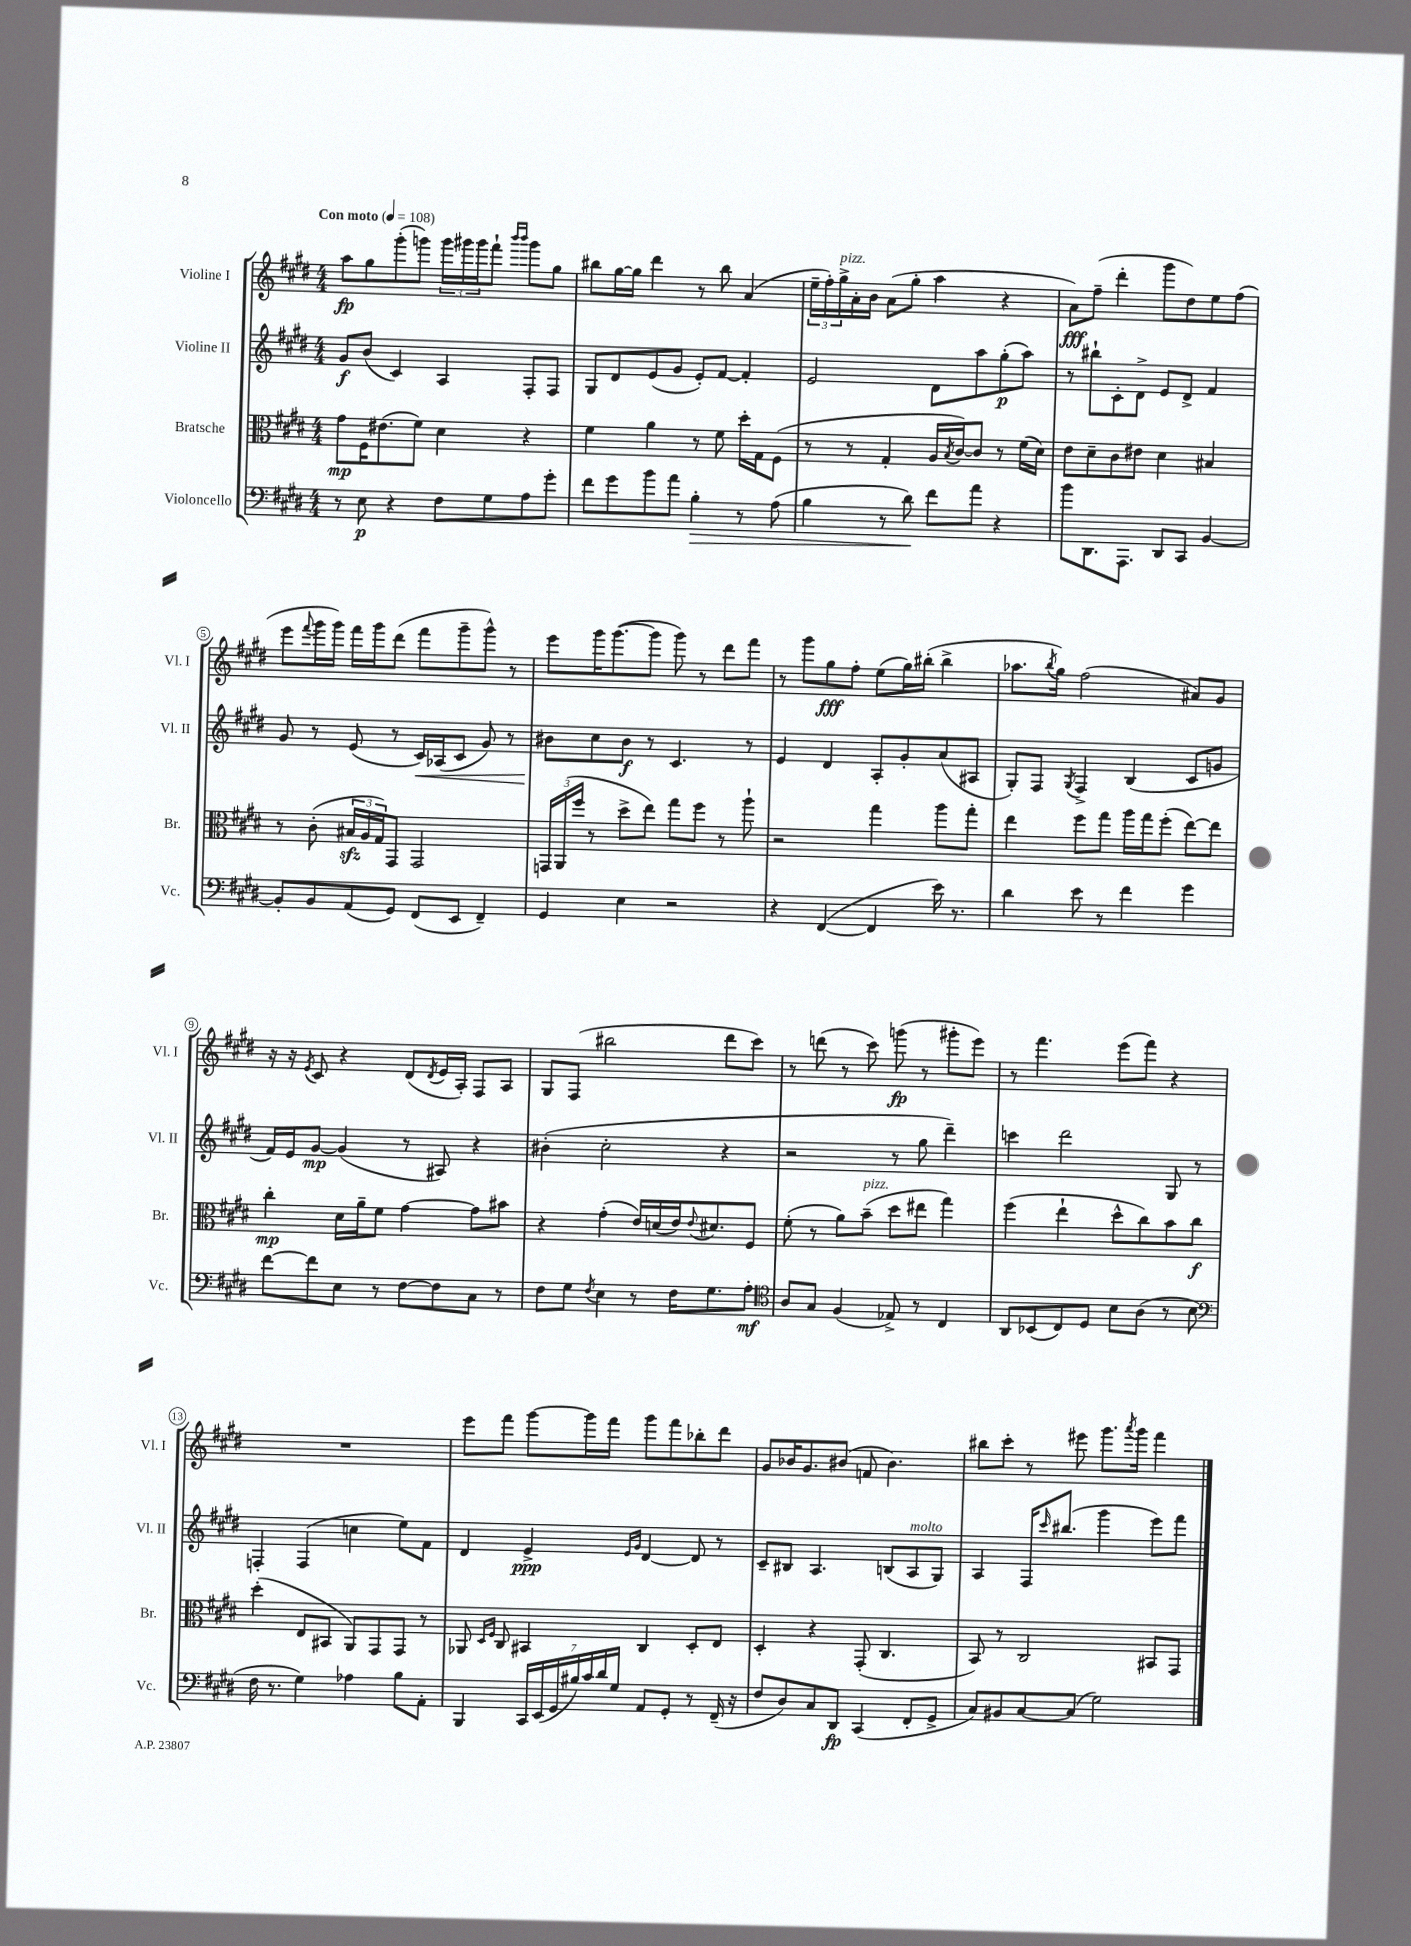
<<
\new StaffGroup <<
\new Staff = "s0" \with { instrumentName = "Violine I" shortInstrumentName = "Vl. I" } {
    \clef treble \key e \major \numericTimeSignature \time 4/4 \tempo "Con moto" 4 = 108
    a''8\fp gis''8 gis'''8-.( g'''8) \tuplet 3/2 { g'''16 gis'''16 gis'''16 } fis'''8-! \grace { b'''16 b'''16 } gis'''8 gis''8 |
    bis''8 gis''16~ gis''16 dis'''4 r8 bis''8 a'4( |
    \tuplet 3/2 { e''16-- fis''16-.) gis''16->^\markup { \italic "pizz." } } a'16-. b'16 a'8( gis''8-. a''4 r4 |
    a'8\fff) fis''8--( dis'''4-. gis'''8 dis''8) e''8 fis''8( |
    e'''8 \appoggiatura { fis'''8 } gis'''16 gis'''16) fis'''16 gis'''16 dis'''8( fis'''8 gis'''8-- gis'''8-^) r8 |
    e'''8 gis'''16 gis'''8.~( gis'''8 gis'''8) r8 dis'''8 fis'''8 |
    r8 gis'''8 gis''8\fff fis''8-. e''8( gis''16) bis''16-.( bis''4-> |
    aes''8. \acciaccatura { b''8 } gis''16) fis''2( ais'8) gis'8 |
    r16 r16 \acciaccatura { e'8 } cis'8 r4 dis'8( \acciaccatura { dis'8 } e'16 a16-.) fis8 a8 |
    gis8 fis8( bis''2 dis'''8 cis'''8) |
    r8 d'''8( r8 cis'''8) g'''8\fp( r8 gis'''8-. e'''8) |
    r8 fis'''4. e'''8( fis'''8) r4 |
    R1 |
    e'''8 fis'''8 gis'''8~ gis'''16 fis'''16 gis'''8 fis'''8 bes''8-. dis'''8 |
    gis'8 bes'16 gis'8. bis'8( f'8 bis'4.) |
    bis''8 cis'''8-. r8 eis'''8 gis'''8. \acciaccatura { a'''8 } gis'''16 fis'''4 \bar "|." |
}
\new Staff = "s1" \with { instrumentName = "Violine II" shortInstrumentName = "Vl. II" } {
    \clef treble \key e \major \numericTimeSignature \time 4/4
    gis'8\f b'8( cis'4) a4 fis8-. fis8 |
    gis8 dis'8 e'8( gis'8 e'8-.) fis'8~ fis'4-. |
    e'2 dis'8 a''8 gis''8-.\p( a''8) |
    r8 bis''8-! cis'8-. dis'8-> e'8 dis'8-> fis'4 |
    gis'8 r8 e'8( r8 cis'16\<) aes16( cis'8 gis'8) r8 |
    bis'8\! cis''8 bis'8\f r8 cis'4. r8 |
    e'4 dis'4 a8-. gis'8-. a'8( ais8 |
    gis8-.) fis8 \acciaccatura { gis8 } fis4-> b4( cis'8 g'8 |
    fis'16) e'16 gis'8~\mp gis'4( r8 ais8) r4 |
    bis'4-.( cis''2-. r4 |
    r2 r8 gis''8 dis'''4--) |
    c'''4 dis'''2 gis8 r8 |
    f4-. f4( c''4 e''8) fis'8 |
    dis'4 e'4->\ppp \grace { e'16 gis'16 } dis'4~ dis'8 r8 |
    cis'8-- bis8 a4. b8( a8^\markup { \italic "molto" } gis8) |
    a4 fis16 \grace { cis'''16 } bis''8.( gis'''4 e'''8) fis'''8 \bar "|." |
}
\new Staff = "s2" \with { instrumentName = "Bratsche" shortInstrumentName = "Br." } {
    \clef alto \key e \major \numericTimeSignature \time 4/4
    gis'8\mp fis16 eis'8.( fis'8) dis'4 r4 |
    fis'4 a'4 r8 fis'8 dis''16-. gis16 fis8( |
    r8 r8 gis4-. a16 \acciaccatura { b8 } cis'16~) cis'8 r8 fis'16( dis'16) |
    e'8 dis'8-- cis'8 eis'8 dis'4 bis4 |
    r8 cis'8-.( \tuplet 3/2 { bis16\sfz a16 gis16) } gis,8 gis,2 |
    \tuplet 3/2 { g,16 a,16( fis''16 } r8 dis''8-> e''8) gis''8 fis''8 r8 a''8-! |
    r2 gis''4 a''8 gis''8-. |
    e''4 fis''8 gis''8 a''16 gis''16 fis''8-.( e''8~) e''8 |
    cis''4-.\mp dis'16 a'16-- fis'8 gis'4~ gis'8 bis'8 |
    r4 gis'4-.( e'16) d'16( e'16) \appoggiatura { e'8 } dis'8. fis8 |
    fis'8-.( r8 a'8) b'8--^\markup { \italic "pizz." }( dis''8 eis''8 gis''4) |
    fis''4( e''4-! dis''8-^ cis''8) b'8 cis''8\f |
    dis''4-.( e8 bis,8 a,8) gis,8 gis,8 r8 |
    aes,8 \grace { dis16 fis16 } cis8 bis,4 cis4 dis8-. e8 |
    dis4-. r4 gis,8-.( cis4. |
    b,8) r8 cis2 bis,8 gis,8 \bar "|." |
}
\new Staff = "s3" \with { instrumentName = "Violoncello" shortInstrumentName = "Vc." } {
    \clef bass \key e \major \numericTimeSignature \time 4/4
    r8 e8\p r4 fis8 gis8 a8 gis'8-. |
    fis'8 gis'8 b'8 a'8 b4-.\> r8 a8( |
    b4 r8 dis'8\!) fis'8 a'8 r4 |
    b'8 dis,8. a,,8. dis,8 cis,8 b,4~ |
    b,8-. b,8 a,8( gis,8) fis,8( e,8 fis,4--) |
    gis,4 e4 r2 |
    r4 fis,4~( fis,4 e'16) r8. |
    dis'4 e'8 r8 fis'4 gis'4 |
    fis'8~ fis'8 e8 r8 fis8~ fis8 cis8 r8 |
    fis8 gis8 \acciaccatura { fis8 } e4 r8 fis16 gis8. a8-.\mf |
    \clef tenor a8 gis8 fis4( ees8->) r8 cis4 |
    a,8 bes,8( cis8) dis8 b8 a8( r8 b8 |
    \clef bass fis16 r8. gis4) aes4 b8 a,8-. |
    b,,4 \tuplet 7/4 { cis,16 e,16( gis,16 bis16) cis'16 dis'16 gis16 } a,8 gis,8-. r8 fis,16--( r16 |
    fis8 dis8) cis8 dis,8\fp cis,4( fis,8-. gis,8-> |
    cis8) bis,8 cis8~ cis8( gis2) \bar "|." |
}
>>
>>
\layout { \context { \Score \override BarNumber.stencil = #(make-stencil-circler 0.1 0.3 ly:text-interface::print) } }
